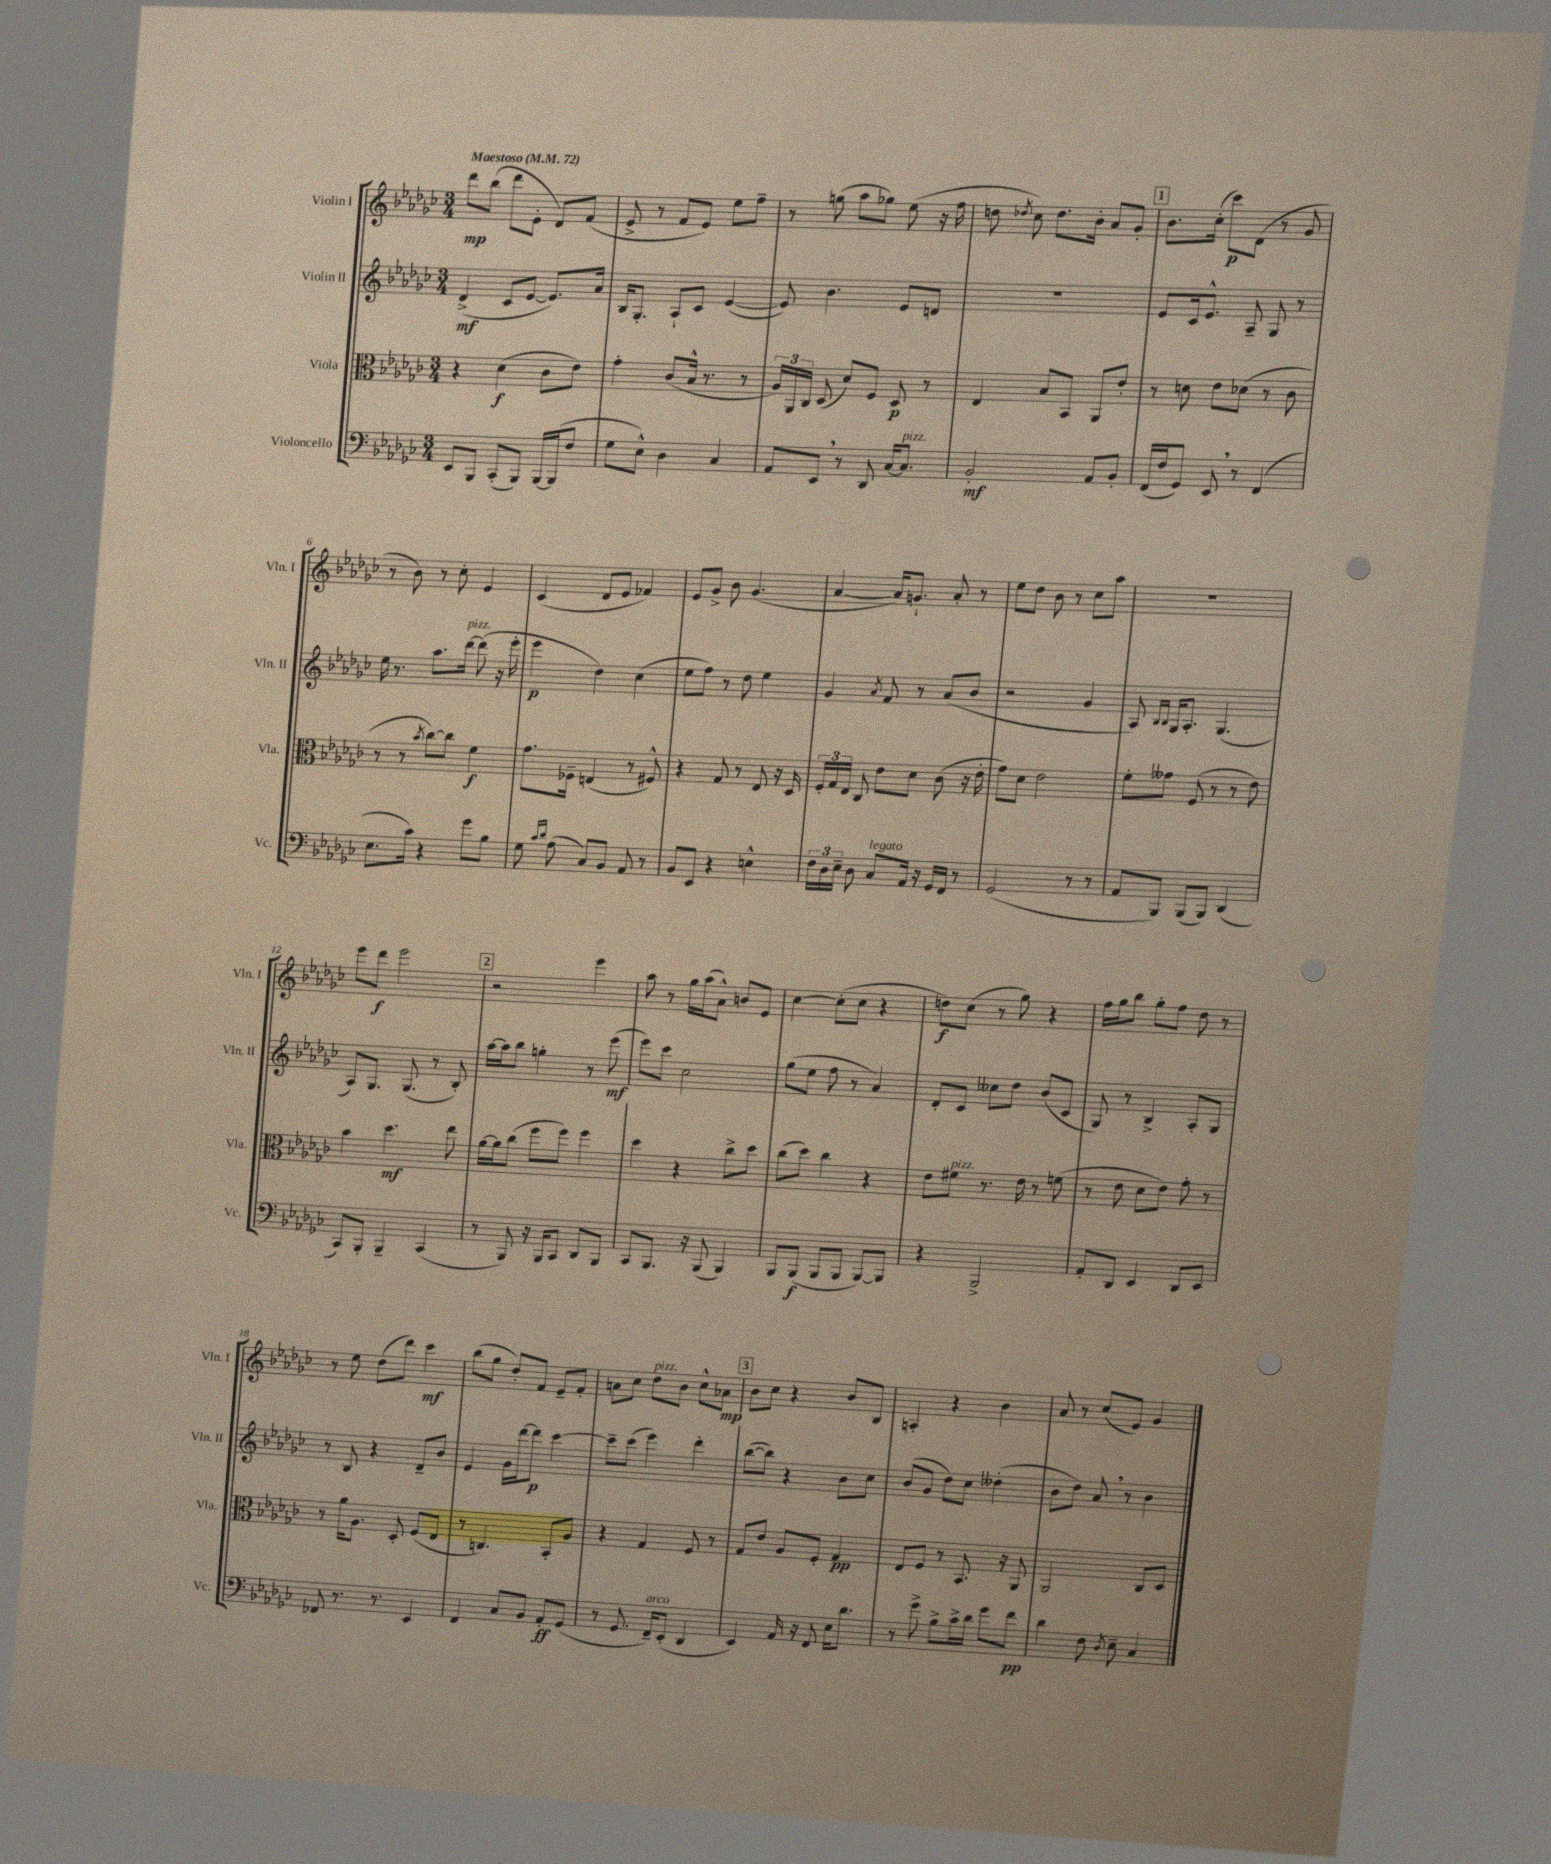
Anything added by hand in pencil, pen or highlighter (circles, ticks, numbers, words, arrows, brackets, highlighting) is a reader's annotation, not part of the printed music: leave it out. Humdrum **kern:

**kern	**kern	**kern	**kern
*staff4	*staff3	*staff2	*staff1
*clefF4	*clefC3	*clefG2	*clefG2
*k[b-e-a-d-g-c-]	*k[b-e-a-d-g-c-]	*k[b-e-a-d-g-c-]	*k[b-e-a-d-g-c-]
*M3/4	*M3/4	*M3/4	*M3/4
*MM72	*MM72	*MM72	*MM72
8EE-	4r	(4d-^	8ddd-
8BBB-	.	.	(8bb-
(8CC-'	(4d-	8c-	8ddd-
8BBB-)	.	[8e-	8e-'
[16BBB-	8c-	8.e-])	8d-)
(16BBB-]	.	.	.
8F	8e-)	.	(8f
.	.	16a-	.
=	=	=	=
8G-	4g-'	16B-	8e-^
.	.	8.G-'	.
8E-^^)	.	.	8r
4D-	(8c-	8A-`	8f
.	16B-^^	8c-	8e-)
.	8.r	.	.
4C-	.	([4e-	8ee-
.	8r	.	8ff~
=	=	=	=
8AA-	24A-)	8e-])	8r
.	24AA-	.	.
.	24C-	.	.
8EE-	(8D-	4.b-	(8gg
8r	8d-)	.	8aa-
8DD-	8F	.	8gg-)
[16C-	8D-	8e-	(8ee-
8.C-]	.	.	.
.	8r	8d	16r
.	.	.	16ff
=	=	=	=
2BB-'	4E-	2.r	8dd
.	.	.	8qdd-
.	.	.	8cc-)
.	8B-	.	8.dd-
.	8BB-	.	.
.	.	.	16b-'
8AA-	8AA-	.	8a-
8BB-'	8e-'	.	8g-'
=	=	=	=
(16FF	8r	8e-	8.b-
16F	.	.	.
8GG-)	8d	16c-	.
.	.	8.e-^^	(16cc-'
8EE-	8e-	.	8ccc-)
8r	(8d-	8A-~	(8d-
(4FF	8r	8G-	8r
.	8c-	8r	8g-
=	=	=	=
8.E-	8r	16ee-	8r
.	.	8.r	.
.	8r	.	8b-)
16c-)	.	.	.
.	8qb-	.	.
4r	[8cc-)	8.aa-	8r
.	8cc-]	.	8cc-'
.	.	[16ddd-	.
8g-	4f	(8ddd-]	4e-
8B-	.	16r	.
.	.	16eee-'	.
=	=	=	=
8G-	8.g-	4eee-	(4c-
16qqc-	.	.	.
16qqd-	.	.	.
(8A-	.	.	.
.	16F-~	.	.
8C-)	(4E	4dd-)	8d-
8BB-	.	.	8e-
8AA-	8r	(4cc-	4f-)
8r	8F#^^)	.	.
=	=	=	=
8BB-	4r	8ee-	8e-
8EE-	.	8ff)	8g-^
4r	8G-	8r	8b-
.	8r	8dd-	(4.g-
4E^^	8E-	4ee-	.
.	16r	.	.
.	16D-	.	.
=	=	=	=
24F	24F'	4g-	[4a-
24D-	24G-	.	.
24E-~	24E-	.	.
8D-	8C-	.	.
.	.	8qa-	.
8C-	8e-	8f	16a-])
.	.	.	8.g`
16AA-	8d-	8r	.
16r	.	.	.
16GG-	(8c-	(8a-	8a-'
16FF	.	.	.
8r	16r	8b-	8r
.	16e-'	.	.
=	=	=	=
(2GG-	8g-)	2r	8ee-
.	8d-	.	8dd-
.	2e-	.	8b-
.	.	.	8r
8r	.	4g-	8cc-
8r	.	.	8aa-
=	=	=	=
8AA-	8f'	8A-)	2.r
.	.	16qqB-	.
.	.	16qqB-	.
8BBB-)	8g--	16G-	.
.	.	8.A-'	.
(8BBB-	(8F	.	.
8BBB-)	8r	(4.G-	.
(4DD-	8r	.	.
.	8e-)	.	.
=	=	=	=
8CC-)	4b-	8A-)	8eee-
8BBB-'	.	8.G-	8ddd-
4BBB-~	4.dd-	.	2eee-
.	.	(8.G-	.
(4CC-	.	8r	.
.	8ee-	8B-')	.
=	=	=	=
8r	[16a-	[16aa-	2r
.	16a-]	16aa-]	.
8BBB-)	(8cc-	8bb-	.
16r	8ff	4gg'	.
16BBB-	.	.	.
8CC-	8ff)	.	.
8DD-	4ff	8r	4eee-
8BBB-	.	(8eee-	.
=	=	=	=
8CC-	4dd-	8eee-)	8aa-
8.BBB-	.	8ccc-	8r
.	4r	2cc-	16gg-
16r	.	.	(16aa-
(8BBB-	.	.	8a-^^)
4BBB-)	8cc-^	.	8b
.	8dd-	.	8e-
=	=	=	=
8BBB-	(8cc-	(8gg-	[4cc-
(8BBB-	8dd-)	8ee-	.
8BBB-	4cc-	8ff	(8cc-']
8BBB-	.	8r	8cc-
[8BBB-)	4r	4a-)	4r
8BBB-]	.	.	.
=	=	=	=
4r	8e-	8d-'	8dd)
.	8f#	8c-	(8cc-
2BBB-^	8.r	8cc--	8r
.	.	8dd-	8gg-)
.	16e-	.	.
.	8r	(8b-	4r
.	(8f	8c-	.
=	=	=	=
8AA-'	8r	8G-)	16ff
.	.	.	16gg-
8DD-	8e-	8r	8bb-
4EE-	8d-	4B-^	8gg-'
.	8e-)	.	8ff
8DD-	8g-'	8A-'	8dd-
8EE-	8r	8G-	8r
=	=	=	=
8FF-	8r	8r	8r
8.r	16a-	8B-	8ee-
.	8.A-	.	.
.	.	4r	(8dd-
8.r	.	.	.
.	8D-'	.	8ddd-)
4EE-	(8F	8d-~	4ccc-
.	8E-	8b-	.
=	=	=	=
4FF	8r	4e-	(8bb-
.	4.C)	.	8gg-
8C-	.	16g-	8dd-')
.	.	[16ddd-	.
8BB-	.	8ddd-]	8f
8AA-'	8BB-'	[4ccc-	8e-~
(8GG-	8A-	.	8f'
=	=	=	=
8r	4r	8ccc-~]	8a
8.GG-	.	(8ccc-	8cc-
.	4G-	4eee-)	8dd-
16FF~)	.	.	.
(8EE-'	.	.	8b-
4DD-	8F	4ddd-'	8cc-^^
.	8r	.	8a-
=	=	=	=
4EE-)	8G-	([8bb-	8b-
.	8e-	8bb-])	8cc-
16AA-	8A-	4r	4r
16r	.	.	.
8FF	8F'	.	.
16E-	4G-	8b-	8b-
8.d-	.	.	.
.	.	8cc-	8B-
=	=	=	=
8r	8E-	(8b-	4A'
8g-^	8F	8g-	.
8B-^	8r	8dd-)	4r
16c-^	8.BB-	8cc-	.
16d-	.	.	.
8g-	.	(4dd--'	4b-
.	16r	.	.
8f	8AA-	.	.
=	=	=	=
4d-	2AA-	8b-	8a-
.	.	8dd-)	8r
8F	.	8a-	(8cc-
8qD-	.	.	.
8E-~	.	8r	8e-)
4C-	8C-	4b-	4g-
.	8D-	.	.
==	==	==	==
*-	*-	*-	*-
